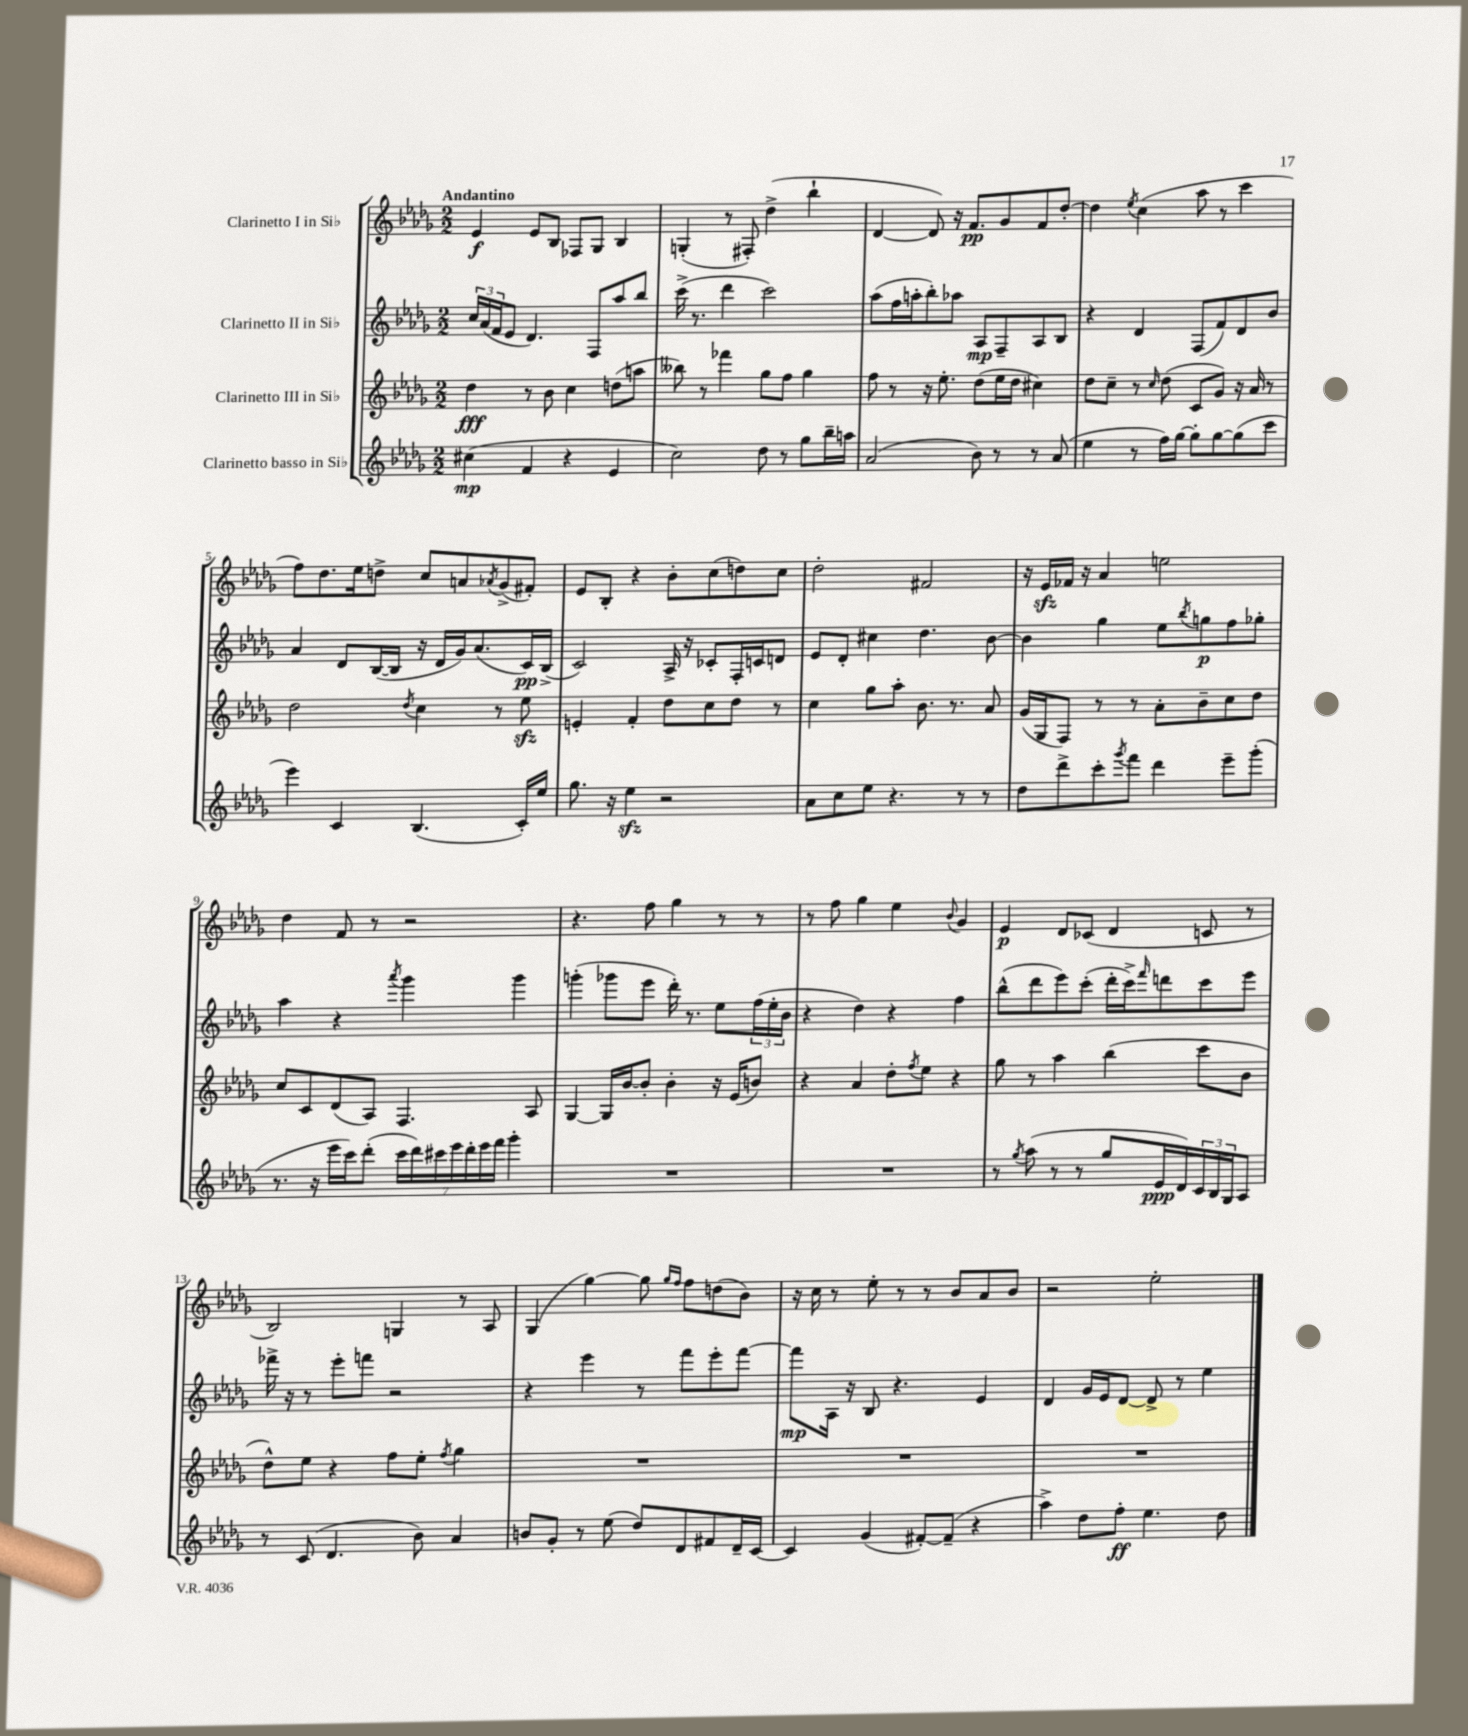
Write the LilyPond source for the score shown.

<<
\new StaffGroup <<
\new Staff = "s0" \with { instrumentName = "Clarinetto I in Sib" } {
    \clef treble \key des \major \numericTimeSignature \time 2/2 \tempo "Andantino"
    ees'4\f ees'8 bes8 fes8 ges8 bes4 |
    g4-.( r8 fis8-.) des''4->( bes''4-! |
    des'4~ des'8) r16 f'8.\pp ges'8 f'8 des''8~-. |
    des''4 \acciaccatura { ees''8 } c''4( aes''8 r8 c'''4 |
    f''8) des''8. ees''16 d''8-> c''8 a'8 \acciaccatura { aes'8 } ges'8->( fis'8-.) |
    ees'8 bes8-. r4 bes'8-. c''8( d''8) c''8 |
    des''2-. fis'2 |
    r16 ees'16\sfz fes'16 r16 aes'4 e''2 |
    des''4 f'8 r8 r2 |
    r4. f''8 ges''4 r8 r8 |
    r8 f''8 ges''4 ees''4 \appoggiatura { bes'8 } ges'4 |
    ees'4\p des'8 ces'8( des'4 c'8 r8 |
    bes2) g4 r8 aes8 |
    ges4( ges''4~) ges''8 \grace { ges''16 f''16 } f''8 d''8( bes'8) |
    r16 c''16 r8 ees''8-. r8 r8 bes'8 aes'8 bes'8 |
    r2 ees''2-. \bar "|." |
}
\new Staff = "s1" \with { instrumentName = "Clarinetto II in Sib" } {
    \clef treble \key des \major \numericTimeSignature \time 2/2
    \tuplet 3/2 { c''16 aes'16( f'16 } ees'8 des'4.) f8 aes''8 bes''8 |
    c'''16->( r8. des'''4 c'''2) |
    aes''8( f''16 a''16-. bes''8-.) aes''8 aes8\mp f8-- aes8 bes8 |
    r4 des'4 f8( f'8) des'8 bes'8 |
    aes'4 des'8 bes16~( bes16 r16 des'16 ges'16) aes'8.( c'16\pp) bes16->( |
    c'2) aes16-> r16 ces'8-. f16-. c'16 d'8 |
    ees'8 des'8-. cis''4 des''4. bes'8~ |
    bes'4 ges''4 ees''8 \acciaccatura { bes''8 } g''8\p f''8 ges''8-. |
    aes''4 r4 \acciaccatura { aes'''8 } ges'''4 ges'''4 |
    g'''4-.( ges'''8 ees'''8 des'''16-.) r8. ees''8 \tuplet 3/2 { f''16( ees''16-. bes'16 } |
    r4 des''4) r4 f''4 |
    bes''8-^( des'''8 ees'''8) c'''8-.( des'''16-. c'''16->) \grace { f'''16 } d'''8 c'''8 ees'''8 |
    fes'''16-> r16 r8 ees'''8-. f'''8 r2 |
    r4 ees'''4 r8 f'''8 ees'''8-. f'''8~ |
    f'''8\mp aes16 r16 bes8 r4. ees'4 |
    des'4 ges'16 ees'16 des'8~ des'8-> r8 ees''4 \bar "|." |
}
\new Staff = "s2" \with { instrumentName = "Clarinetto III in Sib" } {
    \clef treble \key des \major \numericTimeSignature \time 2/2
    des''4\fff r8 bes'8 c''4 d''8( a''8 |
    beses''8) r8 fes'''4 ges''8 f''8 ges''4 |
    f''8 r8 r16 ees''8.-. des''8( ees''16 des''16 cis''4) |
    des''8 c''8-- r8 \grace { c''16 } des''8( c'8 ges'8) r16 aes'16 r8 |
    des''2 \acciaccatura { des''8 } c''4 r8 ees''8\sfz |
    e'4-. f'4-. des''8 c''8 des''8 r8 |
    c''4 ges''8 aes''8-. bes'8. r8. aes'8 |
    ges'16( ges16 f8) r8 r8 aes'8-. bes'8-- c''8 des''8 |
    c''8 c'8 des'8( aes8) f4. aes8 |
    ges4~ ges16 bes'16~ bes'8-. bes'4-. r16 ees'16( b'8) |
    r4 aes'4 des''8-. \acciaccatura { f''8 } ees''8 r4 |
    ges''8 r8 aes''4 bes''4( c'''8 bes'8 |
    des''8-^) ees''8 r4 f''8 ees''8-. \acciaccatura { f''8 } ges''4 |
    R1 |
    R1 |
    R1 \bar "|." |
}
\new Staff = "s3" \with { instrumentName = "Clarinetto basso in Sib" } {
    \clef treble \key des \major \numericTimeSignature \time 2/2
    cis''4\mp( f'4 r4 ees'4 |
    c''2) des''8 r8 ges''8 bes''16-- a''16 |
    aes'2( bes'8) r8 r8 aes'8( |
    ees''4 r8 f''16) ges''16~ ges''8-. ges''8~ ges''8( c'''8 |
    ees'''4) c'4 bes4.( c'16-.) ees''16 |
    ges''8. r16 ees''4\sfz r2 |
    aes'8 c''8 ees''8 r4. r8 r8 |
    des''8 des'''8-> c'''8-. \acciaccatura { ges'''8 } f'''8 des'''4 ees'''8-- ges'''8-.( |
    r8. r16 ees'''16 c'''16) des'''8-.( \tuplet 7/4 { c'''16 des'''16) cis'''16 ees'''16 des'''16-. ees'''16 f'''16 } ges'''4-. |
    R1 |
    R1 |
    r8 \acciaccatura { ges''8 } aes''8( r8 r8 ges''8 ees'16\ppp des'16) \tuplet 3/2 { c'16 bes16 ges16 } aes8 |
    r8 c'8( des'4. bes'8) aes'4 |
    b'8 ges'8-. r8 ees''8( des''8) des'8 fis'8 des'16-- c'16~ |
    c'4 ges'4( fis'8~-.) fis'8--( r4 |
    aes''4->) des''8 f''8-.\ff ees''4. des''8 \bar "|." |
}
>>
>>
